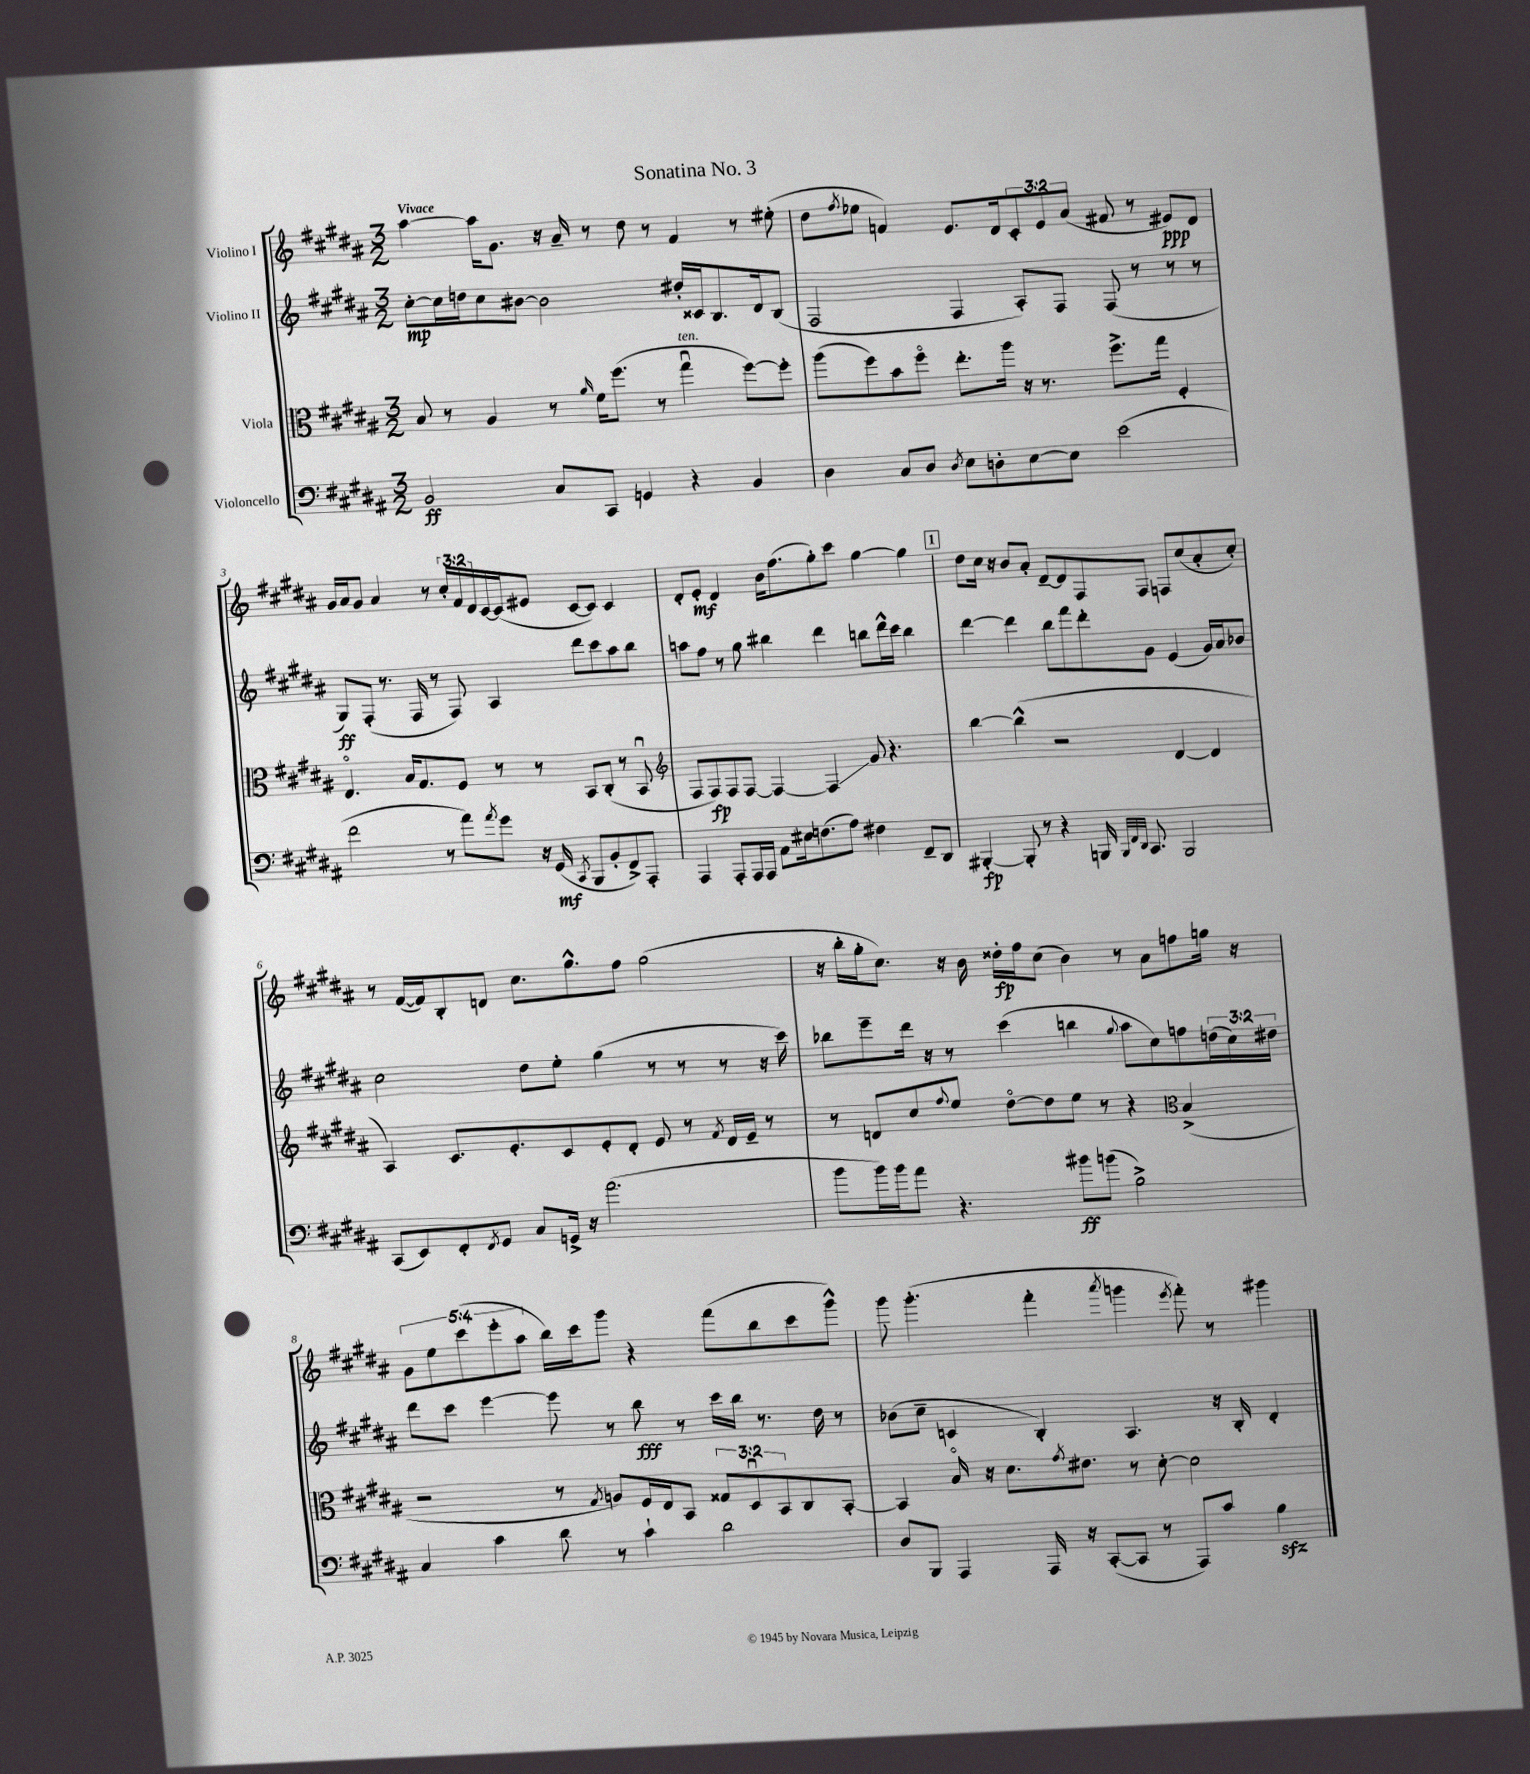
\header { title = "Sonatina No. 3" }
<<
\new StaffGroup <<
\new Staff = "s0" \with { instrumentName = "Violino I" } {
    \clef treble \key b \major \numericTimeSignature \time 3/2 \override Staff.TupletNumber.text = #tuplet-number::calc-fraction-text \tempo "Vivace"
    ais''4~ ais''16 gis'8. r16 ais'16-- r8 dis''8 r8 fis'4 r8 eis''8-.( |
    dis''8 \acciaccatura { fis''8 } ees''8 f'4) e'8. dis'16 \tuplet 3/2 { cis'8-. e'8 ais'8( } fis'8 r8 eis'8\ppp) dis'8 |
    gis'16 ais'16 gis'8 ais'4 r8 \tuplet 3/2 { cis''16-. fis'16 dis'16 } cis'16~ cis'16( eis'8 cis'8~ cis'8) cis'4 |
    dis'8-. e'8-.\mf dis'4 b'16 fis''8.( gis''8-.) cis'''8 gis''4~ gis''4 |
    \mark \markup { \box "1" } dis''8 cis''16 r16 b'8 ais'8-. dis'8~-- dis'8 fis8 fis8 f8 cis''8( ais'8-. cis''8-.) |
    r8 fis'16~( fis'16) b8-. d'8 cis''8. gis''8.-^ fis''8 gis''2( |
    r16 b''16-. gis''16-. cis''8.) r16 b'16 disis''16-.\fp fis''16 cis''8( b'4) r8 ais'8 f''8 g''16 r16 |
    \tuplet 5/4 { gis'8 e''8 cis'''8( e'''8-. ais''8 } b''16) cis'''16 gis'''8 r4 fis'''8( b''8 cis'''8 gis'''8-^) |
    gis'''8 gis'''4.-.( fis'''4-. \acciaccatura { ais'''8 } g'''4 \acciaccatura { e'''8 } fis'''8-.) r8 gis'''4 \bar "|." |
}
\new Staff = "s1" \with { instrumentName = "Violino II" } {
    \clef treble \key b \major \numericTimeSignature \time 3/2 \override Staff.TupletNumber.text = #tuplet-number::calc-fraction-text
    cis''8~-.\mp cis''16 d''16 cis''8 bis'8~ bis'2 dis''16-. cisis'16 b8. dis'16 b8( |
    fis2 fis4 ais8-.) fis8 fis8( r8 r8 r8 |
    gis8\ff) fis8-.( r8. fis16 r8 fis8) ais4 dis'''8 cis'''8 ais''8 b''8 |
    a''8 fis''8 r8 gis''8 bis''4 dis'''4 b''8 dis'''16-^ cis'''16 b''4 |
    \mark \markup { \box "1" } dis'''4~ dis'''4 b''8 fis'''8 dis'''8-. gis'8 e'4( gis'16) ais'16 bes'8 |
    cis''2 dis''8 e''8-. gis''4( r8 r8 r8 r16 cis'''16) |
    bes''8 e'''8-- dis'''16 r16 r8 cis'''4( b''4 \appoggiatura { gis''8 } ais''8 cis''8) f''8 \tuplet 3/2 { d''16( cis''16) dis''16 } |
    dis'''8 cis'''8 e'''4~ e'''8 r8 b''8\fff r8 cis'''16 b''16 r8. dis''16 r8 |
    bes'8( cis''8-- c'4 b4-.) ais4. r16 b16-. dis'4-. \bar "|." |
}
\new Staff = "s2" \with { instrumentName = "Viola" } {
    \clef alto \key b \major \numericTimeSignature \time 3/2 \override Staff.TupletNumber.text = #tuplet-number::calc-fraction-text
    b8 r8 ais4 r8 \grace { ais'16 } fis'16 fis''8.( r8 gis''4\downbow^\markup { \italic "ten." } fis''8~) fis''8-. |
    ais''8( fis''8) b'8 fis''8\flageolet e''8.-. ais''16 r16 r8. fis''8.-> gis''16 fis4-. |
    e4.\flageolet b16 gis8. fis8 r8 r8 b,8 cis8-.( r8 b,8\downbow |
    \clef treble fis8 fis8\fp) fis8 fis8~ fis4~ fis4\glissando gis'8 r4. |
    \mark \markup { \box "1" } b''4~ b''4-^( r2 dis'4~ dis'4 |
    ais4) cis'8. e'8.-. cis'8 e'8-. dis'8-. e'8 r8 \acciaccatura { fis'8 } dis'16 e'16-- r8 |
    r8 d'8 cis''8 \appoggiatura { fis''8 } e''8 dis''8~\flageolet dis''8 e''8 r8 r4 \clef alto b4->( |
    r2 r8 \acciaccatura { gis8 } a8) fis16 e16 b,8 \tuplet 3/2 { gisis8 dis8\downbow b,8 } cis8 b,8~-. |
    b,4 b16\flageolet r16 dis'8. \acciaccatura { gis'8 } eis'8. r8 dis'8~-. dis'2 \bar "|." |
}
\new Staff = "s3" \with { instrumentName = "Violoncello" } {
    \clef bass \key b \major \numericTimeSignature \time 3/2
    b,2\ff cis8 cis,8 g,4 r4 b,4 |
    dis4 cis8 dis8 \acciaccatura { dis8 } e8 d8-. e8~ e8 e'2( |
    fis'2 r8 ais'8) \acciaccatura { ais'8 } gis'8 r16 gis,16\mf( \acciaccatura { cis,8 } b,,8 b,8-. fis,8->) ais,,8-. |
    ais,,4 ais,,8-. ais,,16 ais,,16 ais,8 eis16 f8.( ais8) fis4 fis,8-- dis,8 |
    \mark \markup { \box "1" } bis,,4~-.\fp bis,,8-. r8 r4 b,,16 \grace { b,,32 fis,32 dis,32 } cis,8. b,,2 |
    cis,8( e,8) fis,8-. \acciaccatura { fis,8 } gis,8 cis8 g,16-> r16 ais'2.( |
    b'8 b'16) b'16 ais'8 r4. bis'8\ff b'8( b2->) |
    cis4 cis'4 dis'8 r8 cis'4-! dis'2 |
    dis8 b,,8 ais,,4 ais,,16 r16 cis,8~-.( cis,8 r8 ais,,8) cis'8 b4\sfz \bar "|." |
}
>>
>>
